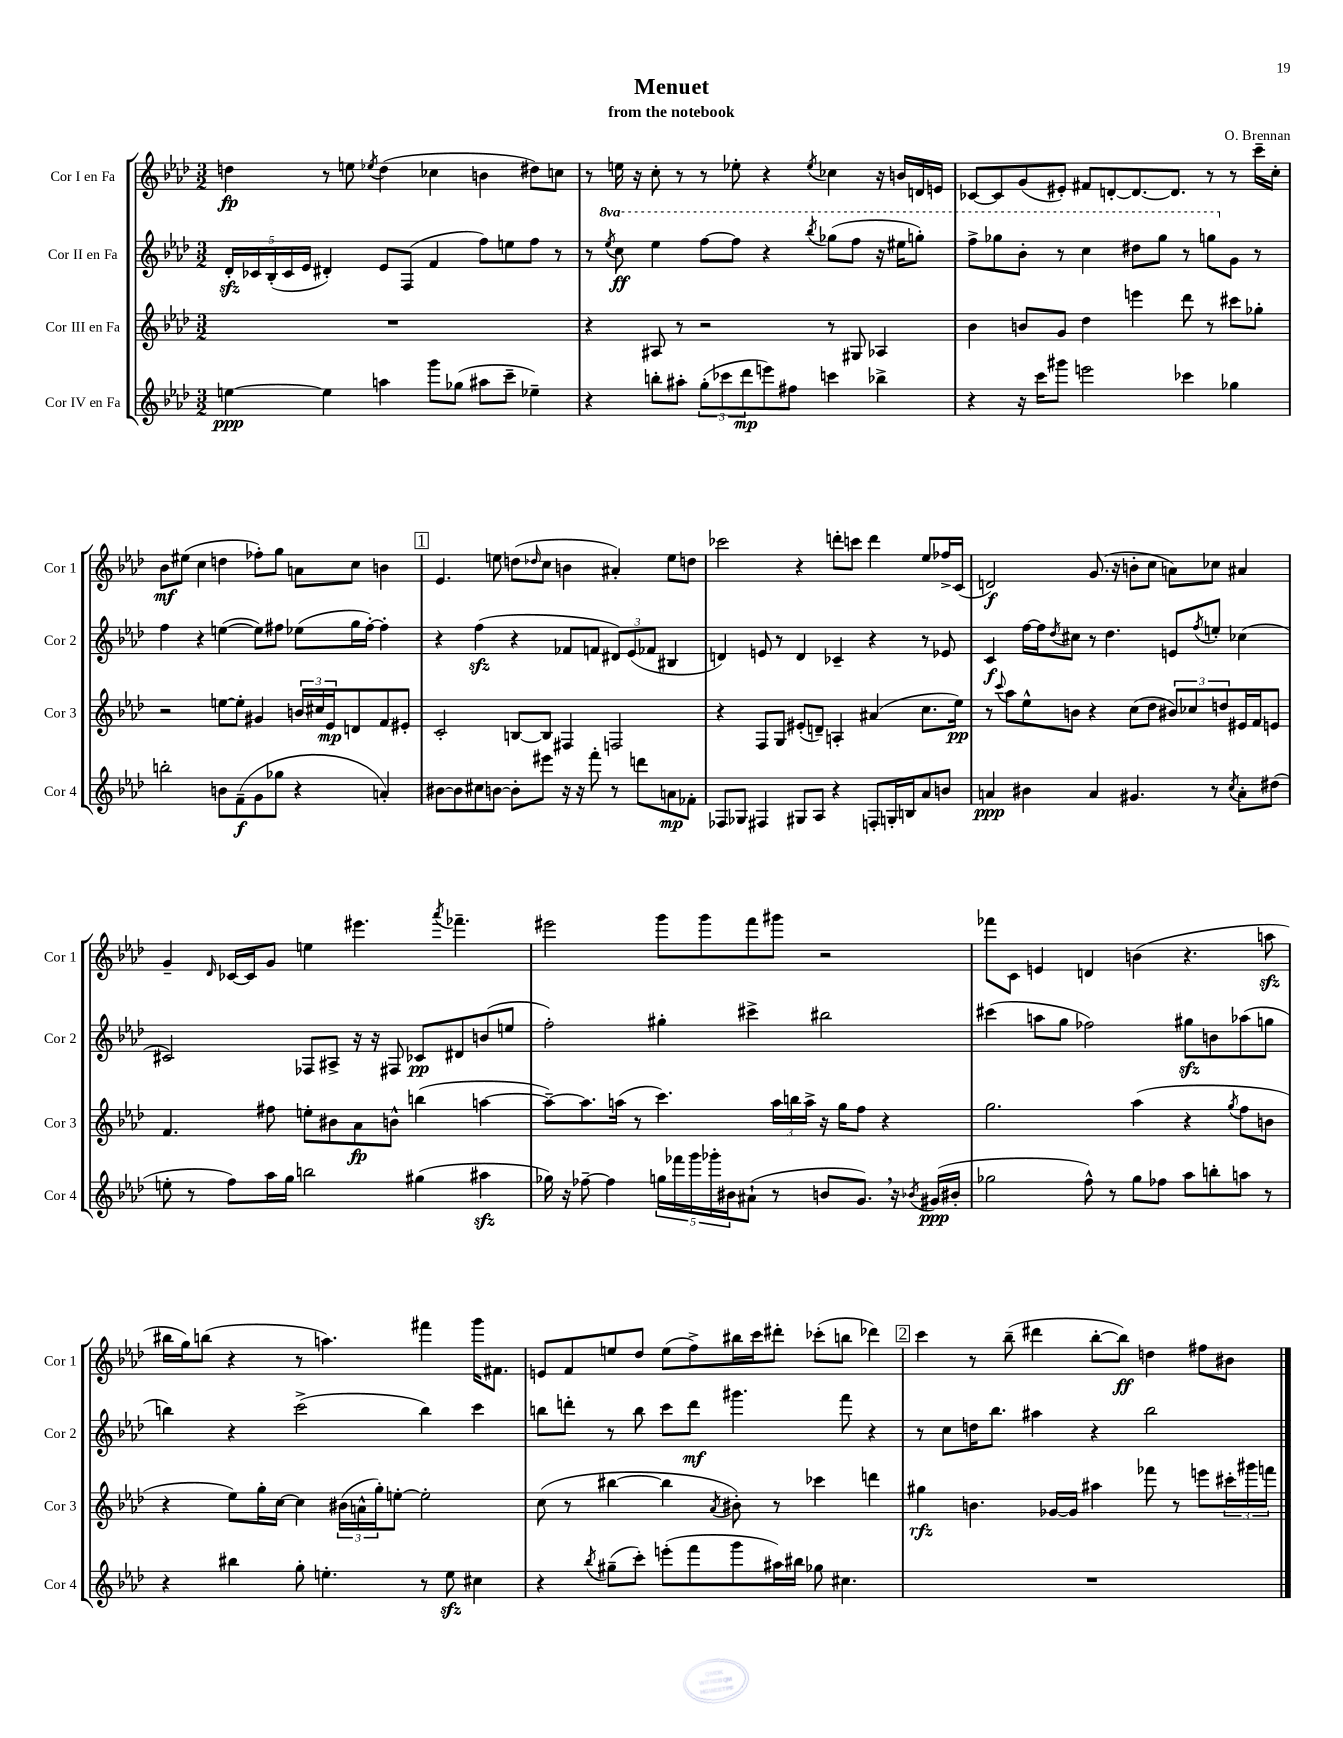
\header { title = "Menuet" composer = "O. Brennan" subtitle = "from the notebook" }
<<
\new StaffGroup <<
\new Staff = "s0" \with { instrumentName = "Cor I en Fa" shortInstrumentName = "Cor 1" } {
    \clef treble \key aes \major \numericTimeSignature \time 3/2
    d''4\fp r8 e''8 \acciaccatura { ees''8 } d''4( ces''4 b'4 dis''8) c''8 |
    r8 e''16 r16 c''8-. r8 r8 ees''8-. r4 \acciaccatura { ees''8 } ces''4 r16 b'16 d'16 e'16 |
    ces'8~ ces'8 g'8( eis'8-.) fis'8 d'8~-. d'8.~ d'8. r8 r8 c'''16-- c''16-. |
    bes'8\mf eis''8( c''4 d''4 fes''8-.) g''8 a'8 c''8 b'4 |
    \mark \markup { \box "1" } ees'4. e''8 d''8( \grace { des''16 } c''8 b'4 ais'4-.) e''8 d''8 |
    ces'''2 r4 d'''8-. c'''8 d'''4 ees''8 fes''16-> c'16( |
    d'2\f) g'8.( r16 b'8-. c''8 a'8) ces''8 ais'4 |
    g'4-- \grace { des'16 } ces'16~ ces'16 g'8 e''4 eis'''4. \acciaccatura { aes'''8 } fes'''4.-- |
    eis'''2 g'''8 g'''8 f'''8 gis'''8 r2 |
    fes'''8 c'8 e'4 d'4 b'4( r4. a''8\sfz |
    bis''16 g''16) b''8( r4 r8 a''4.) fis'''4 g'''16 fis'8. |
    e'8 f'8 e''8 des''8 e''8( f''8->) bis''16 c'''16 dis'''8-. ces'''8-.( b''8 des'''4) |
    \mark \markup { \box "2" } c'''4 r8 bes''8--( dis'''4 bes''8~-. bes''8\ff) d''4 fis''8 bis'8 \bar "|." |
}
\new Staff = "s1" \with { instrumentName = "Cor II en Fa" shortInstrumentName = "Cor 2" } {
    \clef treble \key aes \major \numericTimeSignature \time 3/2 \set Staff.ottavationMarkups = #ottavation-simple-ordinals
    \tuplet 5/4 { des'16-.\sfz ces'16 bes16-.( ces'16 ees'16 } dis'4-.) ees'8 f8( f'4 f''8) e''8 f''8 r8 |
    r8 \ottava #1 \acciaccatura { ees'''8 } c'''8\ff ees'''4 f'''8~ f'''8 r4 \acciaccatura { bes'''8 } ges'''8( f'''8 r16 eis'''16 g'''8-.) |
    f'''8-> ges'''8 bes''8-. r8 c'''4 dis'''8 ges'''8 r8 g'''8 \ottava #0 g'8 r8 |
    f''4 r4 e''4~( e''8) fis''8 ees''8( g''16 fis''16~-.) fis''4-. |
    \mark \markup { \box "1" } r4 f''4\sfz( r4 fes'8 f'8 \tuplet 3/2 { dis'8) ees'8( fes'8 } bis4 |
    d'4) e'8 r8 d'4 ces'4-- r4 r8 ees'8 |
    c'4\f f''16~ f''16 \acciaccatura { des''8 } cis''8 r8 des''4. e'8 \acciaccatura { f''8 } e''8-. ces''4( |
    cis'2) fes8 ais8-> r16 r16 fis8 ces'8\pp dis'8 b'8( e''8 |
    f''2-.) gis''4-. cis'''4-> bis''2 |
    cis'''4( a''8 g''8 fes''2) gis''8\sfz b'8 aes''8( g''8 |
    b''4) r4 c'''2->( b''4) c'''4 |
    b''8 d'''8-. r8 b''8 c'''8 d'''8\mf gis'''4. f'''8 r4 |
    \mark \markup { \box "2" } r8 c''8 d''16 bes''8. ais''4 r4 bes''2 \bar "|." |
}
\new Staff = "s2" \with { instrumentName = "Cor III en Fa" shortInstrumentName = "Cor 3" } {
    \clef treble \key aes \major \numericTimeSignature \time 3/2
    R1. |
    r4 ais8 r8 r2 r8 gis8 aes4 |
    bes'4 b'8 g'8 des''4 e'''4 des'''8 r8 cis'''8 ges''8-. |
    r2 e''8~ e''8-. gis'4 \tuplet 3/2 { b'16 cis''16 ees'16\mp } d'8 f'8 eis'8-. |
    \mark \markup { \box "1" } c'2-. b8~ b8 fis4 f2 |
    r4 f8 g8 eis'8-.( d'8--) a4-. ais'4( c''8. ees''16\pp) |
    r8 \appoggiatura { c'''8 } aes''8 ees''8-^ b'8 r4 c''8( des''8 \tuplet 3/2 { bis'8) ces''8 d''8 } eis'16 f'16 e'8 |
    f'4. fis''8 e''8-. bis'8 aes'8\fp b'8-^ b''4( a''4~ |
    a''8~--) a''8. a''16( r8 c'''4.) \tuplet 3/2 { a''16 b''16 a''16-> } r16 g''16 f''8 r4 |
    g''2. aes''4( r4 \acciaccatura { g''8 } f''8 b'8 |
    r4 ees''8) g''16-. c''16~ c''4 \tuplet 3/2 { bis'16( a'16-^ g''16-.) } e''8~-. e''2-. |
    c''8( r8 bis''4~ bis''4 \acciaccatura { aes'8 } bis'8-.) r8 ces'''4 d'''4 |
    \mark \markup { \box "2" } gis''4\rfz b'4. ges'16~ ges'16 ais''4 fes'''8 r8 e'''8 \tuplet 3/2 { cis'''16-. gis'''16 f'''16 } \bar "|." |
}
\new Staff = "s3" \with { instrumentName = "Cor IV en Fa" shortInstrumentName = "Cor 4" } {
    \clef treble \key aes \major \numericTimeSignature \time 3/2
    e''4~\ppp e''4 a''4 g'''8 ges''8( ais''8 c'''8-- ees''4--) |
    r4 b''8-. ais''8-. \tuplet 3/2 { g''8-.( ces'''8 des'''8\mp } e'''8) fis''8 c'''4 bes''4-> |
    r4 r16 c'''16 gis'''8 e'''2 ces'''4 ges''4 |
    b''2-. b'8 f'8--\f( g'8 ges''8 r4 a'4-.) |
    \mark \markup { \box "1" } bis'8~ bis'8 cis''8 b'8~ b'8-. eis'''8 r16 r16 f'''8-. r8 d'''8 a'8\mp fes'8-. |
    fes8 ges8 fis4 gis8 aes8 r4 f8-. g16-. b16 aes'8 b'8 |
    a'4\ppp bis'4 a'4 gis'4. r8 \acciaccatura { c''8 } a'8-. dis''8( |
    e''8-. r8 f''8) aes''16 g''16 b''2 gis''4( ais''4\sfz |
    ges''16) r16 fes''8~-- fes''4 \tuplet 5/4 { g''16 fes'''16 g'''16 ges'''16-. bis'16 } ais'8-!( r8 b'8 g'8.) \breathe r16 \acciaccatura { bes'8 } gis'16\ppp( bis'16-. |
    ges''2 f''8-^) r8 ges''8 fes''8 aes''8 b''8-. a''8 r8 |
    r4 bis''4 g''8-. e''4.-. r8 e''8\sfz cis''4 |
    r4 \acciaccatura { bes''8 } gis''8--( c'''8-.) e'''8-.( f'''8 g'''8 ais''16) bis''16 ges''8 cis''4. |
    \mark \markup { \box "2" } R1. \bar "|." |
}
>>
>>
\layout { \context { \Score \remove "Bar_number_engraver" } }
